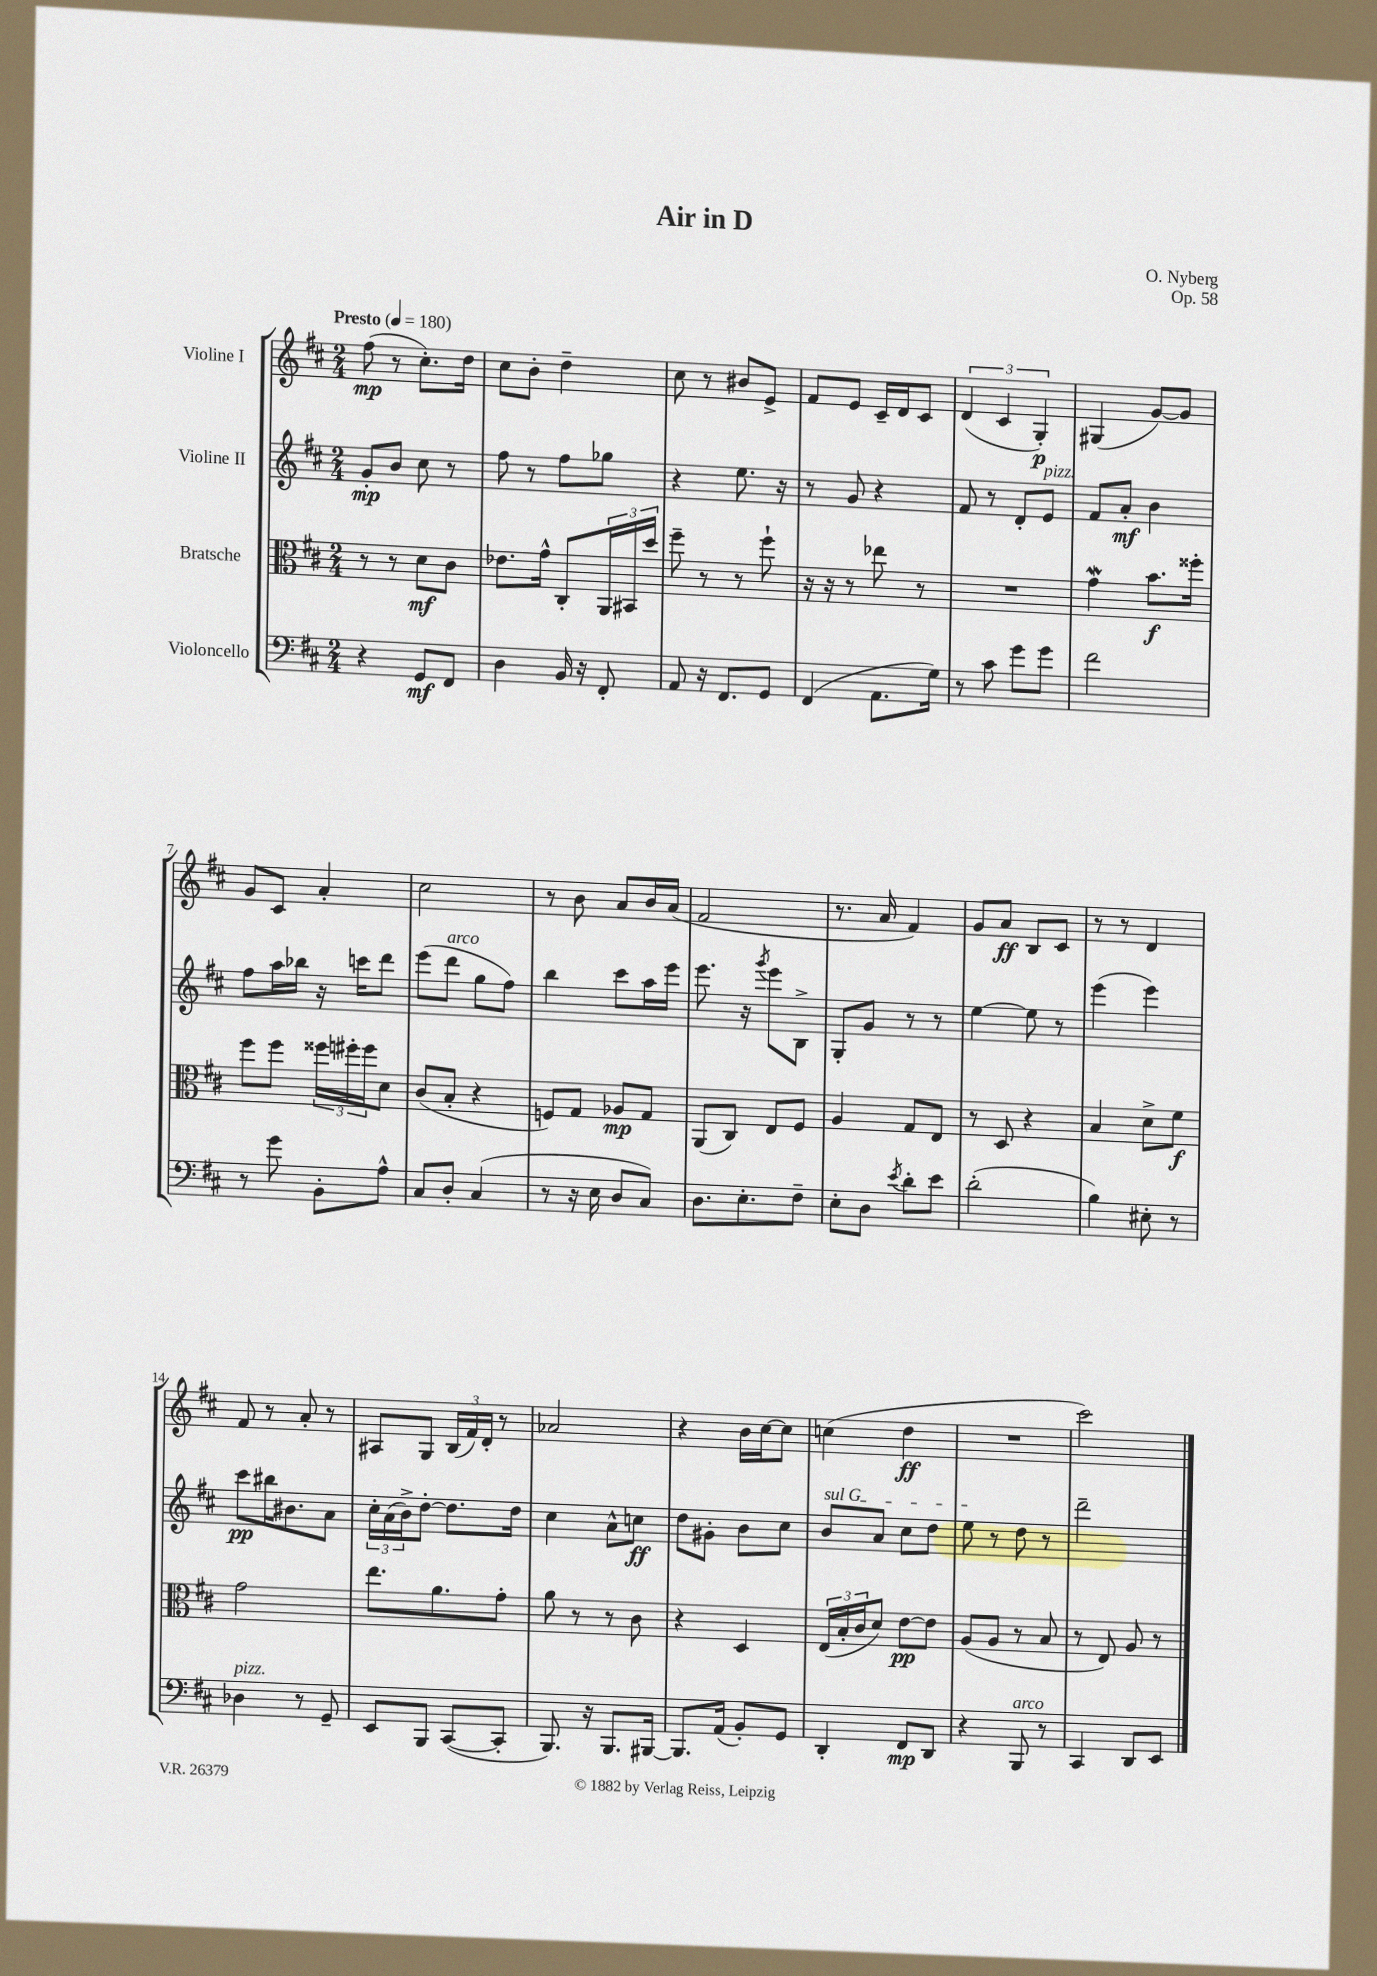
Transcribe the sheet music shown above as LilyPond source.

\header { title = "Air in D" composer = "O. Nyberg" opus = "Op. 58" }
<<
\new StaffGroup <<
\new Staff = "s0" \with { instrumentName = "Violine I" } {
    \clef treble \key d \major \numericTimeSignature \time 2/4 \tempo "Presto" 4 = 180
    fis''8\mp( r8 cis''8.-.) d''16 |
    cis''8 b'8-. d''4-- |
    cis''8 r8 bis'8 e'8-> |
    fis'8 e'8 cis'16-- d'16 cis'8 |
    \tuplet 3/2 { d'4( cis'4 g4-.\p) } |
    gis4( g'8~) g'8 |
    g'8 cis'8 a'4-. |
    cis''2 |
    r8 b'8 a'8 b'16 a'16( |
    fis'2 |
    r8. a'16 fis'4) |
    g'8 a'8\ff b8 cis'8 |
    r8 r8 d'4 |
    fis'8 r8 a'8-. r8 |
    ais8 g8 \tuplet 3/2 { b16( fis'16) d'16-. } r8 |
    aes'2 |
    r4 b'16 cis''16~ cis''8 |
    c''4( d''4\ff |
    R2 |
    cis'''2) \bar "|." |
}
\new Staff = "s1" \with { instrumentName = "Violine II" } {
    \clef treble \key d \major \numericTimeSignature \time 2/4
    g'8-.\mp b'8 cis''8 r8 |
    fis''8 r8 fis''8 ges''8 |
    r4 e''8. r16 |
    r8 g'8 r4 |
    fis'8 r8 d'8-. e'8^\markup { \italic "pizz." } |
    fis'8 a'8-.\mf b'4 |
    fis''8 a''16 bes''16 r16 c'''16 d'''8 |
    e'''8( d'''8^\markup { \italic "arco" } g''8 fis''8) |
    b''4 cis'''8 a''16 e'''16 |
    e'''8. r16 \acciaccatura { g'''8 } e'''8 b8-> |
    g8-. g'8 r8 r8 |
    e''4~ e''8 r8 |
    e'''4( e'''4) |
    cis'''8\pp bis''16 bis'8. a'8 |
    \tuplet 3/2 { cis''16-. a'16( b'16->) } d''8~-. d''8. d''16 |
    cis''4 a'8-^ c''8\ff |
    d''8 gis'8-. b'8 cis''8 |
    \once \override TextSpanner.bound-details.left.text = \markup { \italic "sul G" } b'8\startTextSpan a'8 cis''8 d''8 |
    e''8\stopTextSpan r8 d''8 r8 |
    d'''2-- \bar "|." |
}
\new Staff = "s2" \with { instrumentName = "Bratsche" } {
    \clef alto \key d \major \numericTimeSignature \time 2/4
    r8 r8 d'8\mf cis'8 |
    ees'8. g'16-^ cis8-. \tuplet 3/2 { a,16 bis,16 d''16 } |
    fis''8-- r8 r8 fis''8-! |
    r16 r16 r8 ees''8 r8 |
    R2 |
    g'4\mordent b'8.\f fisis''16-. |
    fis''8 fis''8 \tuplet 3/2 { fisis''16 fis''16-. fis''16 } d'8 |
    cis'8( b8-. r4 |
    f8) g8 aes8\mp g8 |
    a,8( cis8) e8 fis8 |
    a4 g8 e8 |
    r8 d8 r4 |
    b4 d'8-> fis'8\f |
    g'2 |
    e''8. a'8. g'8-. |
    a'8 r8 r8 cis'8 |
    r4 d4 |
    \tuplet 3/2 { e16( b16-. cis'16 } d'8) e'8~\pp e'8 |
    a8( a8 r8 b8 |
    r8 e8) a8 r8 \bar "|." |
}
\new Staff = "s3" \with { instrumentName = "Violoncello" } {
    \clef bass \key d \major \numericTimeSignature \time 2/4
    r4 g,8\mf fis,8 |
    d4 b,16 r16 fis,8-. |
    a,8 r16 fis,8. g,8 |
    fis,4( a,8. g16) |
    r8 cis'8 g'8 g'8 |
    fis'2 |
    r8 g'8 b,8-. a8-^ |
    cis8 d8-. cis4( |
    r8 r16 e16 d8 cis8) |
    d8. e8.-. fis8-- |
    e8-. d8 \acciaccatura { e'8 } d'8-. e'8 |
    d'2-.( |
    b4) eis8-. r8 |
    des4^\markup { \italic "pizz." } r8 g,8-- |
    e,8 b,,8 cis,8~( cis,8-. |
    b,,8.) r16 b,,8. bis,,16~ |
    bis,,8. a,16( b,8-.) g,8 |
    d,4-. fis,8\mp d,8 |
    r4 b,,8^\markup { \italic "arco" } r8 |
    cis,4 d,8 e,8 \bar "|." |
}
>>
>>
